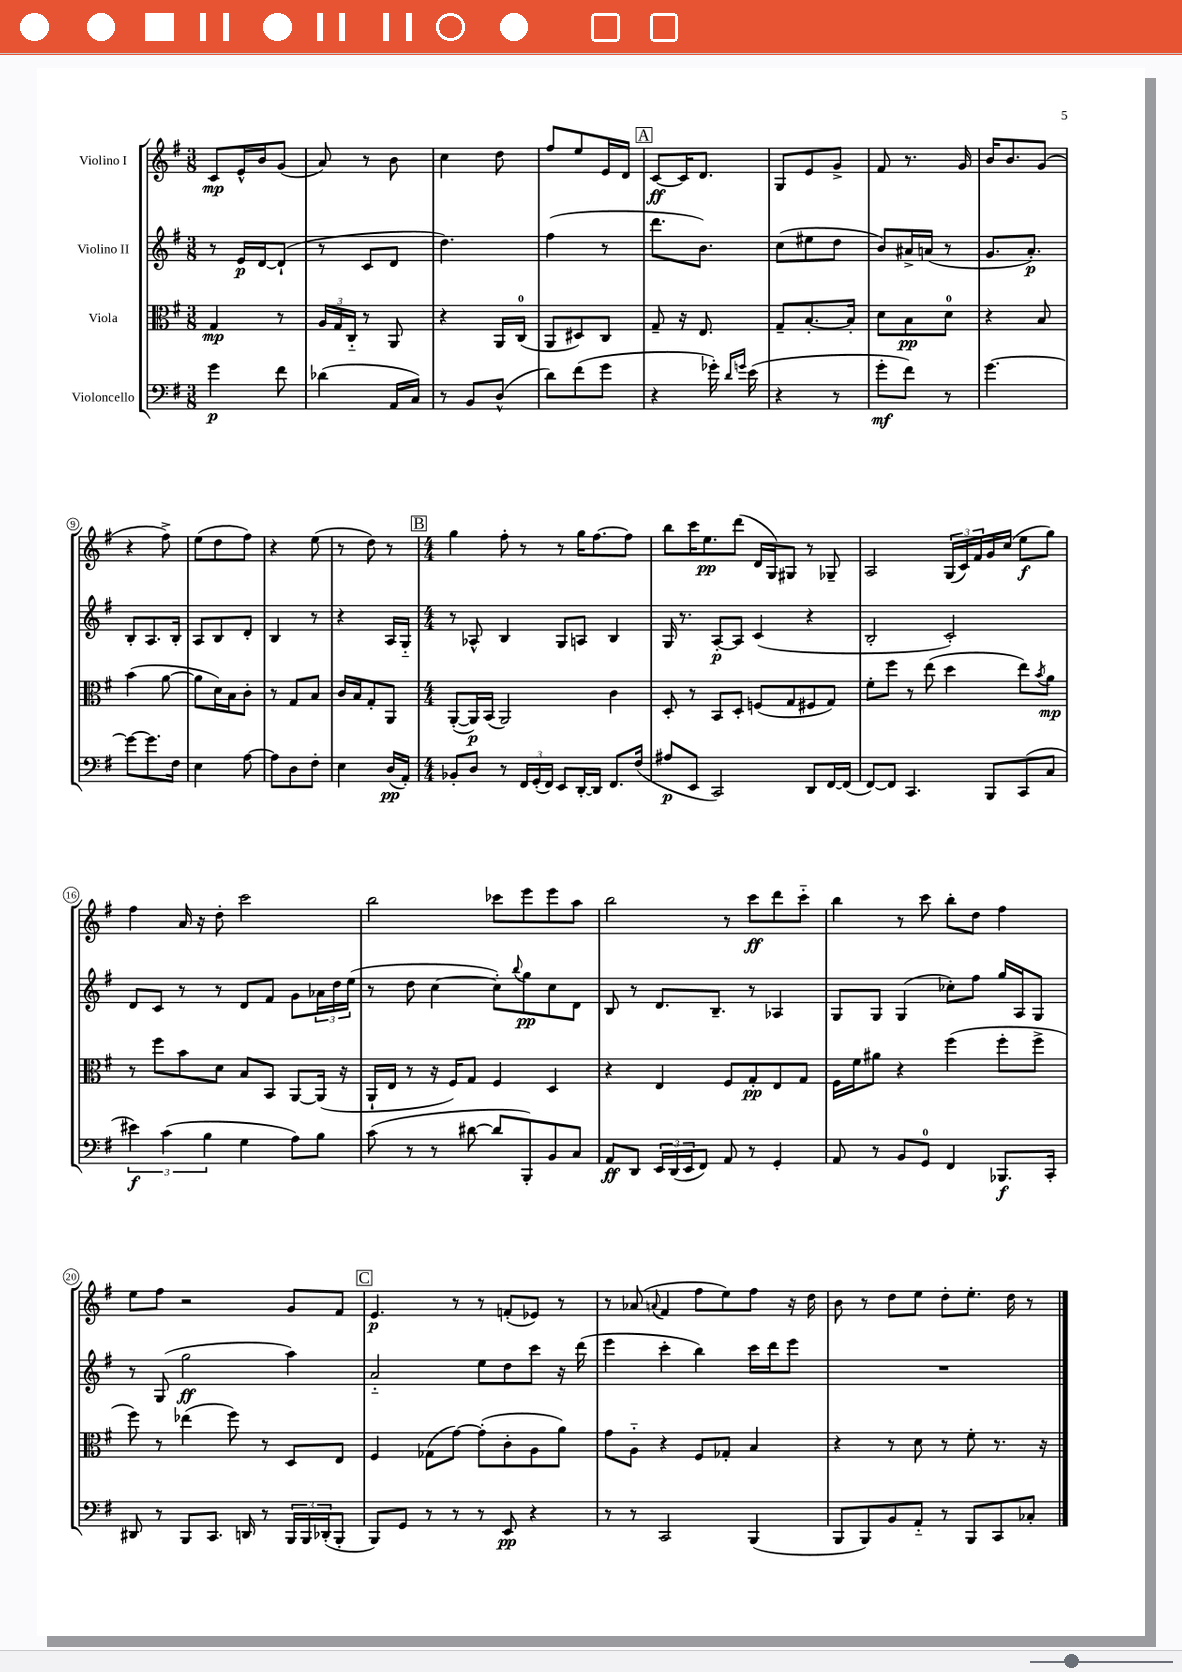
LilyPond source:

<<
\new StaffGroup <<
\new Staff = "s0" \with { instrumentName = "Violino I" } {
    \clef treble \key g \major \numericTimeSignature \time 3/8
    c'8\mp e'16-^ b'16 g'8( |
    a'8) r8 b'8 |
    c''4 d''8 |
    fis''8 e''8 e'16 d'16 |
    \mark \markup { \box "A" } c'8~\ff c'16 d'8. |
    g8 e'8 g'8-> |
    fis'8 r8. g'16 |
    b'16 b'8. g'8( |
    r4 fis''8->) |
    e''8( d''8 fis''8) |
    r4 e''8( |
    r8 d''8) r8 |
    \mark \markup { \box "B" } \numericTimeSignature \time 4/4 g''4 fis''8-. r8 r8 g''16 fis''8.~ fis''8 |
    b''8 c'''16 e''8.\pp d'''8( d'16 g16) gis8 r8 ges8-- |
    a2 \tuplet 3/2 { g16( c'16) fis'16 } g'16 c''16( e''8\f g''8) |
    fis''4 a'16 r16 d''8-. c'''2 |
    b''2 ces'''8 e'''8 e'''8 a''8 |
    b''2 r8 c'''8\ff d'''8 c'''8-_ |
    b''4 r8 c'''8 b''8-. d''8 fis''4 |
    e''8 fis''8 r2 g'8 fis'8 |
    \mark \markup { \box "C" } e'4.\p r8 r8 f'8-.( ees'8) r8 |
    r8 aes'8( \appoggiatura { a'8 } fis'4 fis''8 e''8) fis''8 r16 d''16 |
    b'8 r8 d''8 e''8 d''8-. e''8.-. d''16 r8 \bar "|." |
}
\new Staff = "s1" \with { instrumentName = "Violino II" } {
    \clef treble \key g \major \numericTimeSignature \time 3/8
    r8 e'16\p d'16~ d'8-!( |
    r8 c'8 d'8 |
    d''4.) |
    fis''4( r8 |
    \mark \markup { \box "A" } d'''8. b'8.) |
    c''8( eis''8 d''8 |
    b'8) ais'16-> a'16( r8 |
    g'8. a'8.-.\p) |
    b8-. a8. b16-. |
    a8 b8 d'8-. |
    b4 r8 |
    r4 a16 g16-_ |
    \mark \markup { \box "B" } \numericTimeSignature \time 4/4 r8 aes8-^ b4 g8 a8 b4 |
    g16 r8. a8~-.\p a8 c'4( r4 |
    b2-. c'2-.) |
    d'8 c'8 r8 r8 d'8 fis'8 g'8 \tuplet 3/2 { aes'16 d''16 e''16( } |
    r8 d''8 c''4~ c''8-.) \appoggiatura { b''8 } g''8\pp c''8 d'8 |
    b8 r8 d'8. b8.-- r8 aes4 |
    g8 g8 g4( ces''8-.) fis''8 g''16 a16 g8 |
    r8 g8( g''2\ff a''4) |
    \mark \markup { \box "C" } a'2-_ e''8 d''8 c'''8 r16 d'''16( |
    e'''4 c'''4-. b''4) c'''16 d'''16 e'''8 |
    R1 \bar "|." |
}
\new Staff = "s2" \with { instrumentName = "Viola" } {
    \clef alto \key g \major \numericTimeSignature \time 3/8
    g4\mp r8 |
    \tuplet 3/2 { a16 g16 c16-_ } r8 a,8 |
    r4 a,16 c16-0( |
    a,8 dis8) c8 |
    \mark \markup { \box "A" } g8-- r16 e8. |
    g8-- b8.~-. b16-. |
    d'8 b8\pp d'8-0 |
    r4 b8 |
    b'4( a'8~ |
    a'8 d'16) b16 c'8-. |
    r8 g8 b8 |
    c'16 b16 g8-. a,8 |
    \mark \markup { \box "B" } \numericTimeSignature \time 4/4 a,8~-.( a,16\p) b,16( a,2) c'4 |
    d8-. r8 b,8 d8-. f8( g8 fis8 g8) |
    fis'8-. fis''8 r8 e''8( d''4 e''8) \acciaccatura { b'8 } a'8\mp |
    r8 fis''8 b'8 d'8 b8 b,8 a,8~ a,16( r16 |
    a,16-! e16 r8 r16 fis16) g8 fis4 d4 |
    r4 e4 fis8 g8-.\pp e8 g8 |
    fis16 fis'16 ais'8 r4 fis''4( fis''8-. fis''8-> |
    fis''8) r8 ees''4( fis''8) r8 d8 e8 |
    \mark \markup { \box "C" } fis4 ges8( g'8~) g'8-.( c'8-. a8 a'8) |
    g'8 a8-_ r4 fis8 ges8-. b4 |
    r4 r8 d'8 r8 fis'8-. r8. r16 \bar "|." |
}
\new Staff = "s3" \with { instrumentName = "Violoncello" } {
    \clef bass \key g \major \numericTimeSignature \time 3/8
    g'4\p fis'8 |
    des'4( a,16 c16) |
    r8 b,8 d8-^( |
    d'8) fis'8( g'8 |
    \mark \markup { \box "A" } r4 ges'16-.) \grace { d'16 g'16 } e'16( |
    r4 r8 |
    g'8-.\mf fis'8) r8 |
    g'4.~ |
    g'8~ g'8. fis16 |
    e4 a8~ |
    a8 d8 fis8-. |
    e4 d16\pp( a,16-.) |
    \mark \markup { \box "B" } \numericTimeSignature \time 4/4 bes,8-. d8 r8 \tuplet 3/2 { fis,16 g,16-.( fis,16) } e,8 d,16~-. d,16 fis,8. fis16( |
    ais8\p e,8 c,2) d,8 fis,16~ fis,16( |
    fis,8~) fis,8 c,4. b,,8 c,8( c8 |
    \tuplet 3/2 { eis'4\f) c'4( b4 } g4 a8) b8 |
    c'8( r8 r8 dis'8~ dis'8 b,,8-.) b,8 c8 |
    a,8\ff d,8 \tuplet 3/2 { e,16 d,16( e,16 } fis,8) a,8 r8 g,4-. |
    a,8 r8 b,8 g,8-0 fis,4 bes,,8.\f c,16-. |
    dis,8 r8 b,,8 c,8. d,16 r8 \tuplet 3/2 { b,,16 b,,16 des,16-.( } b,,8-. |
    \mark \markup { \box "C" } b,,8) g,8 r8 r8 r8 e,8\pp r4 |
    r8 r8 c,2 b,,4( |
    b,,8 b,,8) b,8 a,8-_ r8 b,,8 c,8 ces8-. \bar "|." |
}
>>
>>
\layout { \context { \Score \override BarNumber.stencil = #(make-stencil-circler 0.1 0.3 ly:text-interface::print) } }
